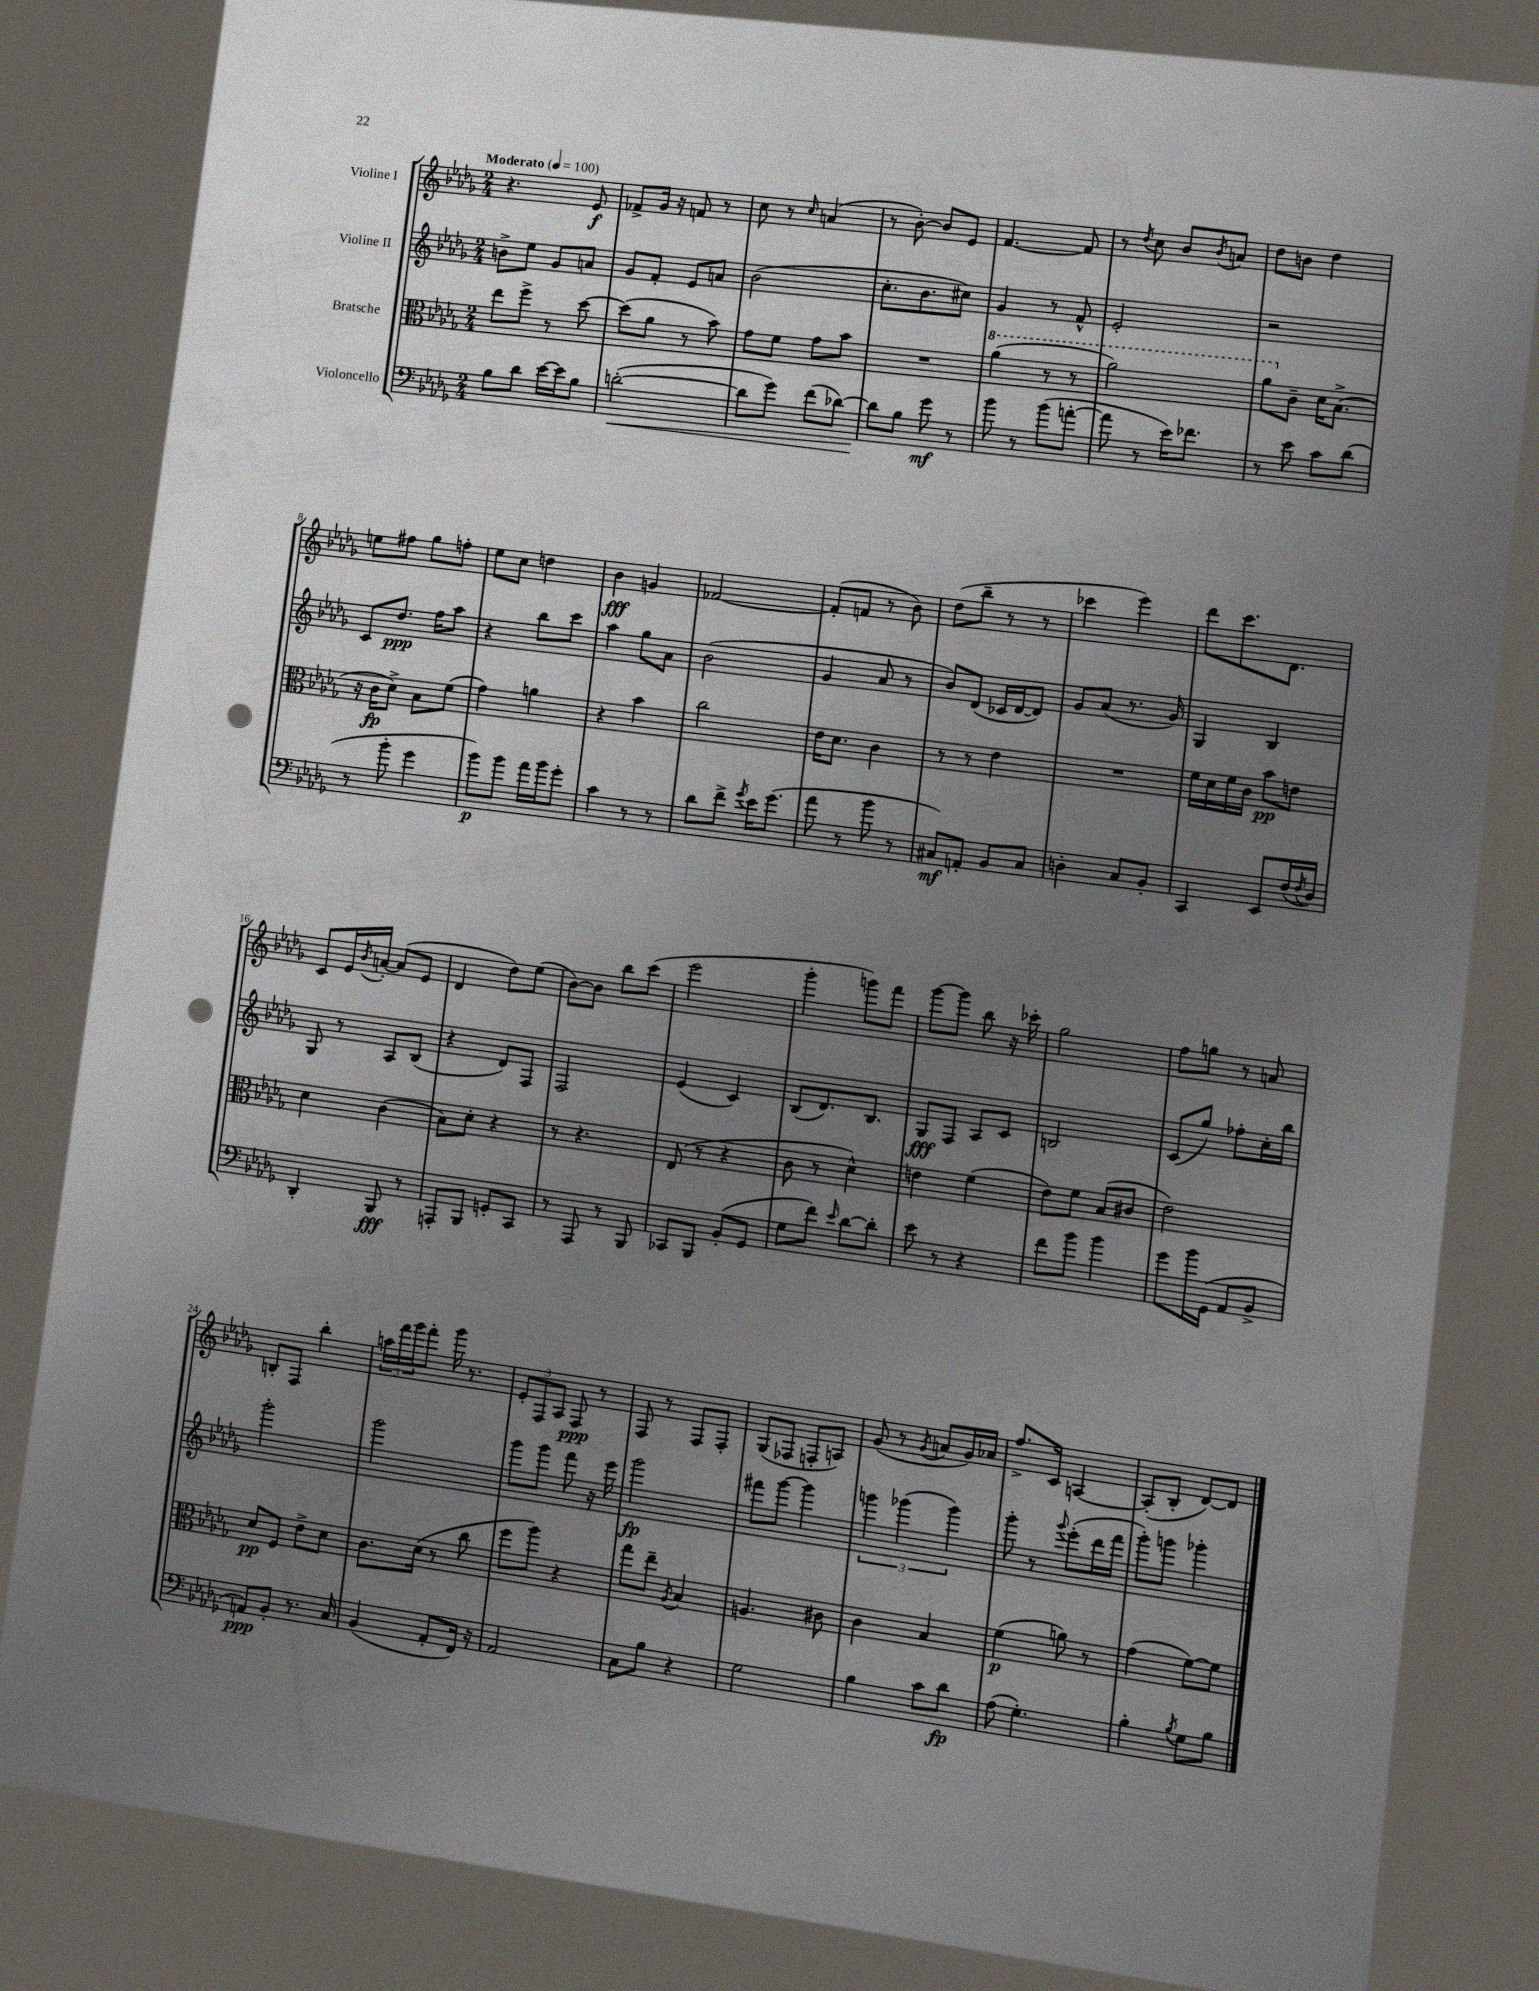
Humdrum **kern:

**kern	**kern	**kern	**kern
*staff4	*staff3	*staff2	*staff1
*clefF4	*clefC3	*clefG2	*clefG2
*k[b-e-a-d-g-]	*k[b-e-a-d-g-]	*k[b-e-a-d-g-]	*k[b-e-a-d-g-]
*M2/4	*M2/4	*M2/4	*M2/4
*MM100	*MM100	*MM100	*MM100
8B-	8ee-	8b^	4.r
8d-	8ff^	8ee-	.
[16e-	8r	8g-	.
16e-]	.	.	.
8B-	[8dd-	8a	8e-
=	=	=	=
([2d'	(8dd-]	8g-	8f-^
.	8a-	8f'	16g-
.	.	.	16r
.	8r	8e-	8f
.	8b-)	8a	8r
=	=	=	=
8d]	8g-	(2b-	8cc
8g-)	8f	.	8r
.	.	.	16qqcc
(8f	8g-	.	(4a
[8d-)	8b-	.	.
=	=	=	=
8d-]	2r	8.cc'	8r
8B-	.	.	[8b-')
.	.	8.b-	.
8g-	.	.	8b-]
8r	.	8cc#)	8e-
=	=	=	=
8b-	(4aa-	4g-	[4.f
8r	.	.	.
(8b-	8r	8r	.
[8a'	8r	8f^^	8f]
=	=	=	=
8a]	2aa-)	2e-'	8r
.	.	.	8qdd-
8r	.	.	8cc
16e-)	.	.	8b-
8.f-	.	.	.
.	.	.	8qb-
.	.	.	8a
=	=	=	=
8r	8aa-	2r	8dd-
8e-	8c~	.	8b
8c	16d-	.	4dd-
.	(8.B-^	.	.
(8d-	.	.	.
=	=	=	=
8r	16r	8c	8ee
.	16c	.	.
8b-'	8d-^)	8.dd-	8ff#
4g-	8B-	.	8gg-
.	.	16ff	.
.	(8f	8aa-	8ff'
=	=	=	=
8b-)	4g-)	4r	8ee-
8b-	.	.	8cc
16a-	4a	8bb-	4dd
16b-	.	.	.
8g-'	.	8ccc	.
=	=	=	=
4c	4r	4aa-	4b-
8r	4b-	8gg-	4g
8r	.	8a-	.
=	=	=	=
8d-	2cc	(2b-	[2f-
8f^	.	.	.
8qg-	.	.	.
16e-	.	.	.
(8.g-	.	.	.
=	=	=	=
8a-	16e-	4g-	(8f-']
.	8.d-	.	.
8r	.	.	8f
8b-	4c	8a-	8r
8r	.	8r	8b-)
=	=	=	=
8C#)	8r	8b-)	(8dd-
8AA'	8r	(8d-	8bb-~
8BB-	4e-	16c-	8r
.	.	[16d-	.
8C#	.	8d-])	8r
=	=	=	=
4D'	2r	8g-	4ccc-
.	.	(8a-	.
8C	.	8.r	4eee-)
8BB-'	.	.	.
.	.	16g-)	.
=	=	=	=
4CC	16f	4G-	8ddd-
.	16d-	.	.
.	16f	.	8.ccc
.	16c	.	.
8EE-	8b-	4B-	.
.	.	.	8.d-
(16F	8e	.	.
8qF	.	.	.
16D-)	.	.	.
=	=	=	=
4DD-'	4d-	8G-	8c
.	.	8r	16e-
.	.	.	8qb-
.	.	.	[16a'
8BBB-	(4c	8A-	(8a]
8r	.	(8B-	8e-
=	=	=	=
8AAA'	8B-)	4r	4d-
8BBB-	8d-'	.	.
8GG'	4r	8d-)	8dd-)
8CC	.	8F	(8ee-
=	=	=	=
8r	8r	2F	[8b-)
8AAA-	4.r	.	8b-]
8r	.	.	8bb-
8BBB-	.	.	(8ccc
=	=	=	=
8CC-	(8E-	(4e-	2eee-
8BBB-	8r	.	.
(8BB-'	4r	4c)	.
8GG-	.	.	.
=	=	=	=
8G-	8c	(8B-	4ggg-'
8f)	8r	8.d-)	.
16qqe-	.	.	.
[8d-	4d-^^)	.	8ggg)
.	.	8.B-	.
8d-']	.	.	8fff
=	=	=	=
8e-	4e	8G-	[8ggg-
8r	.	8F	8ggg-]
4r	(4f	8A-	8bb-
.	.	8c	16r
.	.	.	16ccc-'
=	=	=	=
8f	8e-)	2B	2gg-
8b-	8f	.	.
4b-	(8B-	.	.
.	8c#	.	.
=	=	=	=
8g-	2e-)	(8c	8ff
16b-	.	8gg-)	8gg
(16GG-	.	.	.
8AA-	.	8ff-'	8r
8BB-^	.	16cc'	8a
.	.	16bb-	.
=	=	=	=
8AA)	8d-	2ggg-'	8B'
8BB-'	8F	.	8F
8.r	8e-^	.	4bb-'
.	8d-	.	.
16C	.	.	.
=	=	=	=
(4BB-	8.c	2ggg-	24aa
.	.	.	24fff
.	.	.	24ggg-
.	.	.	8fff'
.	(16d-	.	.
8AA-'	8r	.	16ggg-
.	.	.	8.r
16FF)	8cc	.	.
16r	.	.	.
=	=	=	=
2AA-	8ff	8ggg-	12e-'
.	.	.	12F
.	8aa-)	8ggg-	.
.	.	.	12A-
.	4r	8fff	8F
.	.	16r	8r
.	.	16eee-	.
=	=	=	=
8C	8gg-	2ggg-	8F
8B-	8ee-~	.	8r
.	8qA-	.	.
4r	4B-	.	8F
.	.	.	8F'
=	=	=	=
2G-	4.A	8fff#	(8G-
.	.	[8ggg-	8F-
.	.	4ggg-]	8F'
.	8c#	.	8A)
=	=	=	=
4B-	4c	6ggg	(8g-
.	.	.	8r
.	.	(6ggg-	.
.	.	.	8qg-
8c	4B-	.	8a
.	.	6ggg-)	.
8d-	.	.	16g-)
.	.	.	16a-
=	=	=	=
(8A-	(4f	8ggg-'	8.ff^
4.G-')	.	8r	.
.	.	.	16c
.	.	8qqggg-	.
.	8a)	(8eee-'	[4A
.	8r	16ddd-	.
.	.	16fff	.
=	=	=	=
4B-'	(4g-	8ggg-')	(8A']
.	.	8ggg	8B-'
8qB-	.	.	.
8G-	[8f)	4ggg-'	[8d-)
8B-	8f]	.	8d-]
==	==	==	==
*-	*-	*-	*-
